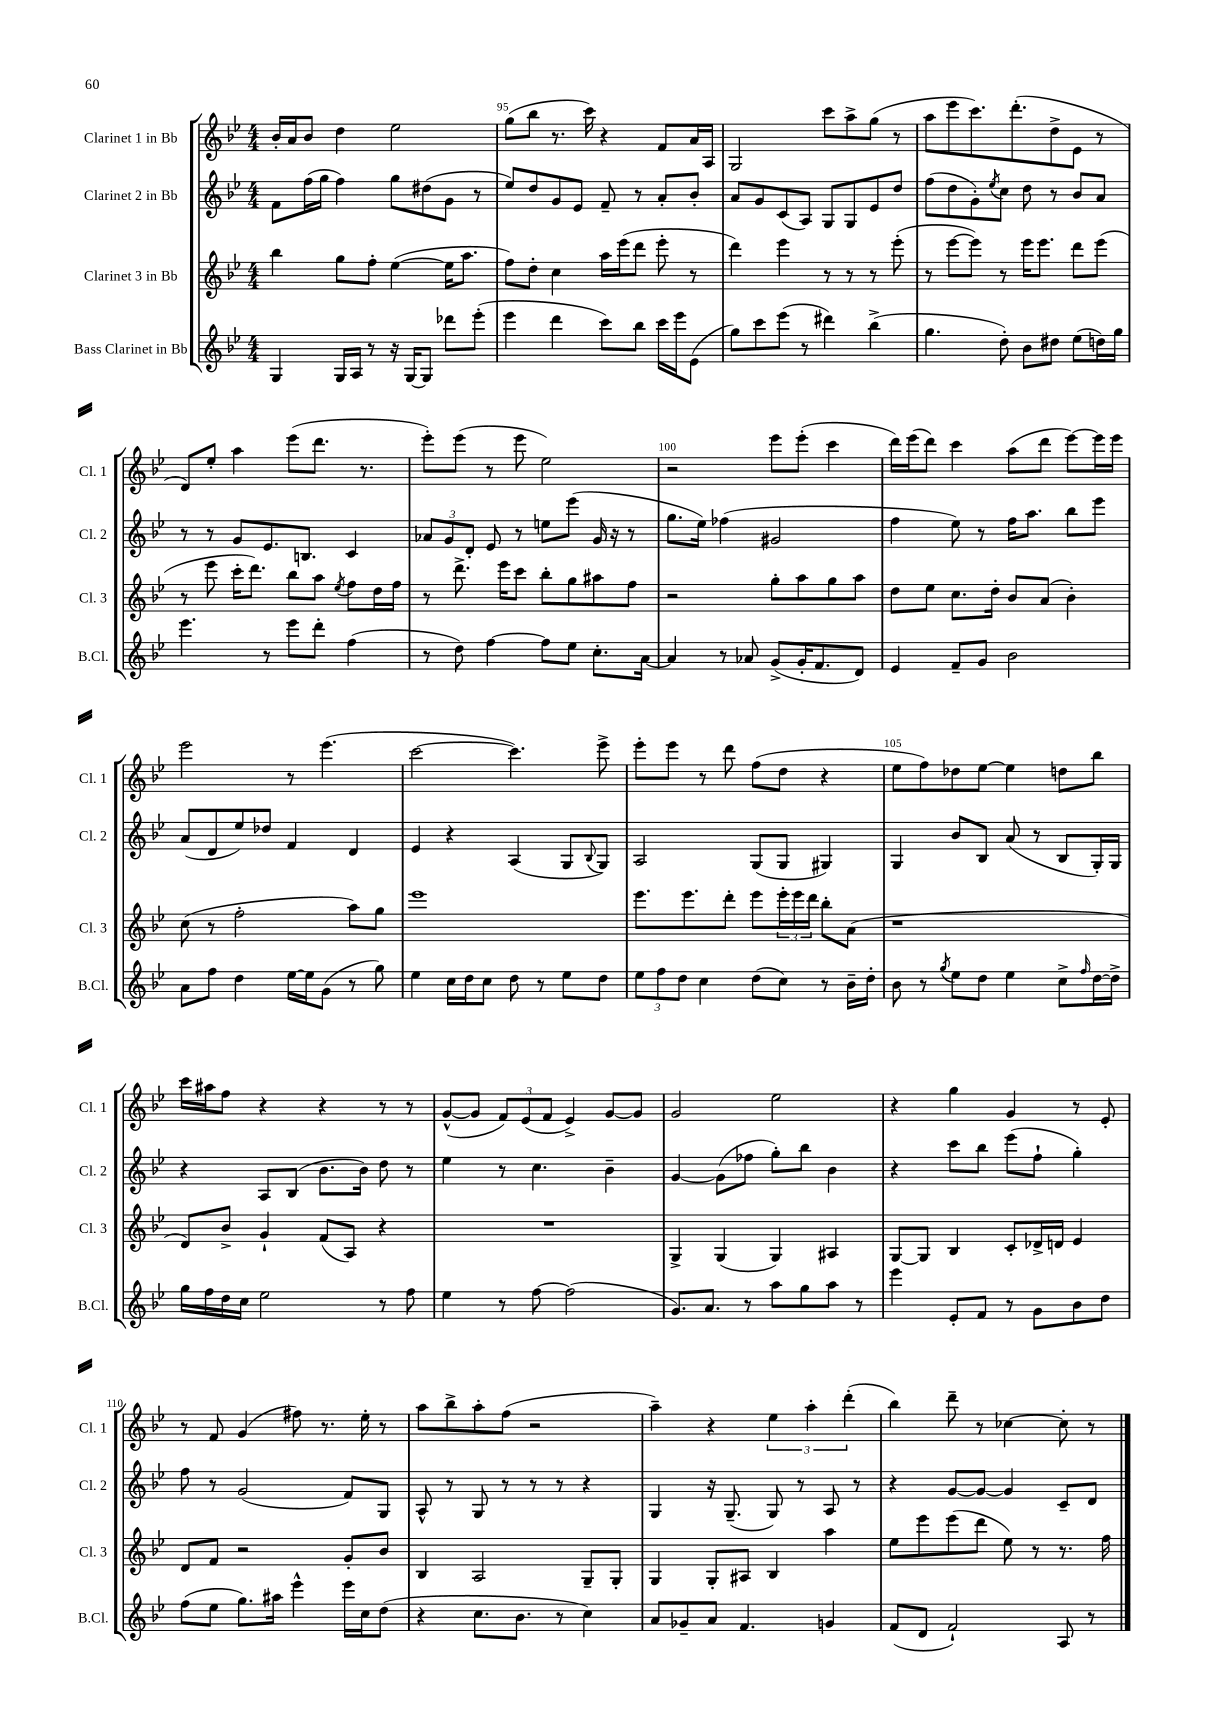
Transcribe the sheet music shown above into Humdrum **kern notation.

**kern	**kern	**kern	**kern
*staff4	*staff3	*staff2	*staff1
*clefG2	*clefG2	*clefG2	*clefG2
*k[b-e-]	*k[b-e-]	*k[b-e-]	*k[b-e-]
*M4/4	*M4/4	*M4/4	*M4/4
4G	4bb-	8f	16b-'
.	.	.	16a
.	.	(16ff	8b-
.	.	16gg	.
16G	8gg	4ff)	4dd
16A	.	.	.
8r	8ff'	.	.
16r	([4ee-	8gg	2ee-
[16G	.	.	.
8G]	.	(8dd#	.
8ddd-	16ee-]	8g	.
.	8.aa	.	.
(8eee-'	.	8r	.
=	=	=	=
4eee-	8ff)	8ee-)	(8gg
.	8dd'	8dd	8bb-
4ddd	4cc	8g	8.r
.	.	8e-	.
.	.	.	16ccc)
8ccc)	16aa	8f~	4r
.	(16eee-	.	.
8bb-	8ddd	8r	.
16ccc	8eee-'	8a'	8f
16eee-	.	.	.
(8e-	8r	8b-'	16a
.	.	.	16A
=	=	=	=
8gg)	4ddd)	8a	2G
8ccc	.	8g	.
(8eee-	4eee-	(8c	.
8r	.	8A)	.
4ddd#)	8r	8G	8ccc
.	8r	8G	8aa^
(4bb-^	8r	8e-	(8gg
.	(8eee-'	8dd	8r
=	=	=	=
4.gg	8r	(8ff	8aa
.	[8eee-	8dd	8eee-
.	8eee-])	8g')	8.ccc)
.	.	8qee-	.
8dd')	8r	8cc	.
.	.	.	(8.ddd'
8b-	16eee-	8dd	.
.	8.eee-	.	.
8dd#	.	8r	8dd^
(8ee-	8ddd	8b-	8e-
16dd)	(8eee-	8a	8r
16gg	.	.	.
=	=	=	=
4.eee-	8r	8r	8d)
.	8eee-	8r	8ee-'
.	16ccc'	8g	4aa
.	8.ddd)	.	.
8r	.	8.e-	.
8eee-	8bb-	.	(8eee-
.	.	8.B	.
8ddd'	8aa	.	8.ddd
.	8qee-	.	.
(4ff	8ff	4c	.
.	.	.	8.r
.	16dd	.	.
.	16ff	.	.
=	=	=	=
8r	8r	12a-	8eee-')
.	.	12g	.
8dd)	8.ddd^	.	(8eee-
.	.	12d'	.
[4ff	.	8e-	8r
.	16eee-	.	.
.	8ccc	8r	8eee-
8ff]	8bb-'	8ee	2ee-)
8ee-	8gg	(8eee-	.
8.cc'	8aa#	16g	.
.	.	16r	.
.	8ff	8r	.
[16a	.	.	.
=	=	=	=
4a]	2r	8.gg	2r
.	.	16ee-)	.
8r	.	(4ff-	.
8a-	.	.	.
(8g^	8gg'	2g#	8eee-
16g'	8aa	.	(8eee-'
8.f	.	.	.
.	8gg	.	4ccc
8d)	8aa	.	.
=	=	=	=
4e-	8dd	4ff	16ddd)
.	.	.	(16eee-
.	8ee-	.	8ddd)
8f~	8.cc	8ee-)	4ccc
8g	.	8r	.
.	16dd'	.	.
2b-	8b-	16ff	(8aa
.	.	8.aa	.
.	(8a	.	8ddd
.	4b-')	8bb-	[8eee-)
.	.	8eee-	16eee-]
.	.	.	16eee-
=	=	=	=
8a	(8cc	(8a	2eee-
8ff	8r	8d	.
4dd	2ff'	8ee-)	.
.	.	8dd-	.
[16ee-	.	4f	8r
16ee-]	.	.	.
(8g	.	.	(4.eee-
8r	8aa)	4d	.
8gg)	8gg	.	.
=	=	=	=
4ee-	1eee-	4e-	[2ccc
16cc	.	4r	.
16dd	.	.	.
8cc	.	.	.
8dd	.	(4A	4.ccc])
8r	.	.	.
8ee-	.	8G	.
.	.	8qqB-	.
8dd	.	8G)	8eee-^
=	=	=	=
12ee-	8.eee-	2A	8eee-'
12ff	.	.	.
.	.	.	8eee-
12dd	.	.	.
.	8.eee-	.	.
4cc	.	.	8r
.	8ddd'	.	8ddd
(8dd	8eee-	(8G	(8ff
8cc)	24eee-'	8G	8dd
.	24eee-	.	.
.	24ddd	.	.
8r	8bb-'	4G#)	4r
16b-~	(8a	.	.
16dd'	.	.	.
=	=	=	=
8b-	1r	4G	8ee-
8r	.	.	8ff)
8qgg	.	.	.
8ee-	.	8b-	8dd-
8dd	.	8B-	[8ee-
4ee-	.	(8a	4ee-]
.	.	8r	.
8cc^	.	8B-	8dd
16qqff	.	.	.
[16dd	.	16G')	8bb-
16dd^]	.	16G	.
=	=	=	=
16gg	8d)	4r	16ccc
16ff	.	.	16aa#
16dd	8b-^	.	8ff
16cc	.	.	.
2ee-	4g`	8A	4r
.	.	(8B-	.
.	(8f	8.b-	4r
.	8A)	.	.
.	.	16b-)	.
8r	4r	8dd	8r
8ff	.	8r	8r
=	=	=	=
4ee-	1r	4ee-	([8g^^
.	.	.	8g]
8r	.	8r	12f)
.	.	.	(12e-
[8ff	.	4.cc	.
.	.	.	12f
(2ff]	.	.	4e-^)
.	.	4b-~	[8g
.	.	.	8g]
=	=	=	=
8.g)	4G^	[4g	2g
8.a	.	.	.
.	(4G	(8g]	.
8r	.	8ff-	.
8aa	4G)	8gg')	2ee-
8gg	.	8bb-	.
8aa	4A#	4b-	.
8r	.	.	.
=	=	=	=
4eee-	[8G	4r	4r
.	8G]	.	.
8e-'	4B-	8ccc	4gg
8f	.	8bb-	.
8r	8c'	(8eee-	4g
8g	16d-^	8ff`	.
.	16d	.	.
8b-	4e-	4gg')	8r
8dd	.	.	8e-'
=	=	=	=
(8ff	8d	8ff	8r
8ee-	8f	8r	8f
8.gg)	2r	(2g	(4g
16aa#	.	.	.
4eee-^^	.	.	8ff#)
.	.	.	8.r
16eee-	8g'	8f)	.
16cc	.	.	16ee-'
(8dd	8b-	8G	8r
=	=	=	=
4r	4B-	8A^^	8aa
.	.	8r	8bb-^
8.cc	2A	8G	8aa'
.	.	8r	(8ff
8.b-	.	.	.
.	.	8r	2r
8r	.	8r	.
4cc)	8G~	4r	.
.	8G'	.	.
=	=	=	=
8a	4G	4G	4aa~)
8g-~	.	.	.
8a	8G'	16r	4r
.	.	(8.G~	.
4.f	8A#	.	.
.	4B-	8G)	6ee-
.	.	8r	.
.	.	.	6aa'
4g	4aa	8A	.
.	.	.	(6ddd'
.	.	8r	.
=	=	=	=
(8f	8ee-	4r	4bb-)
8d	8eee-	.	.
2f`)	(8eee-	[8g	8ddd~
.	8ddd	8g_	8r
.	8ee-)	4g]	[4cc-
.	8r	.	.
8A	8.r	8c~	8cc-']
8r	.	8d	8r
.	16ff	.	.
==	==	==	==
*-	*-	*-	*-
